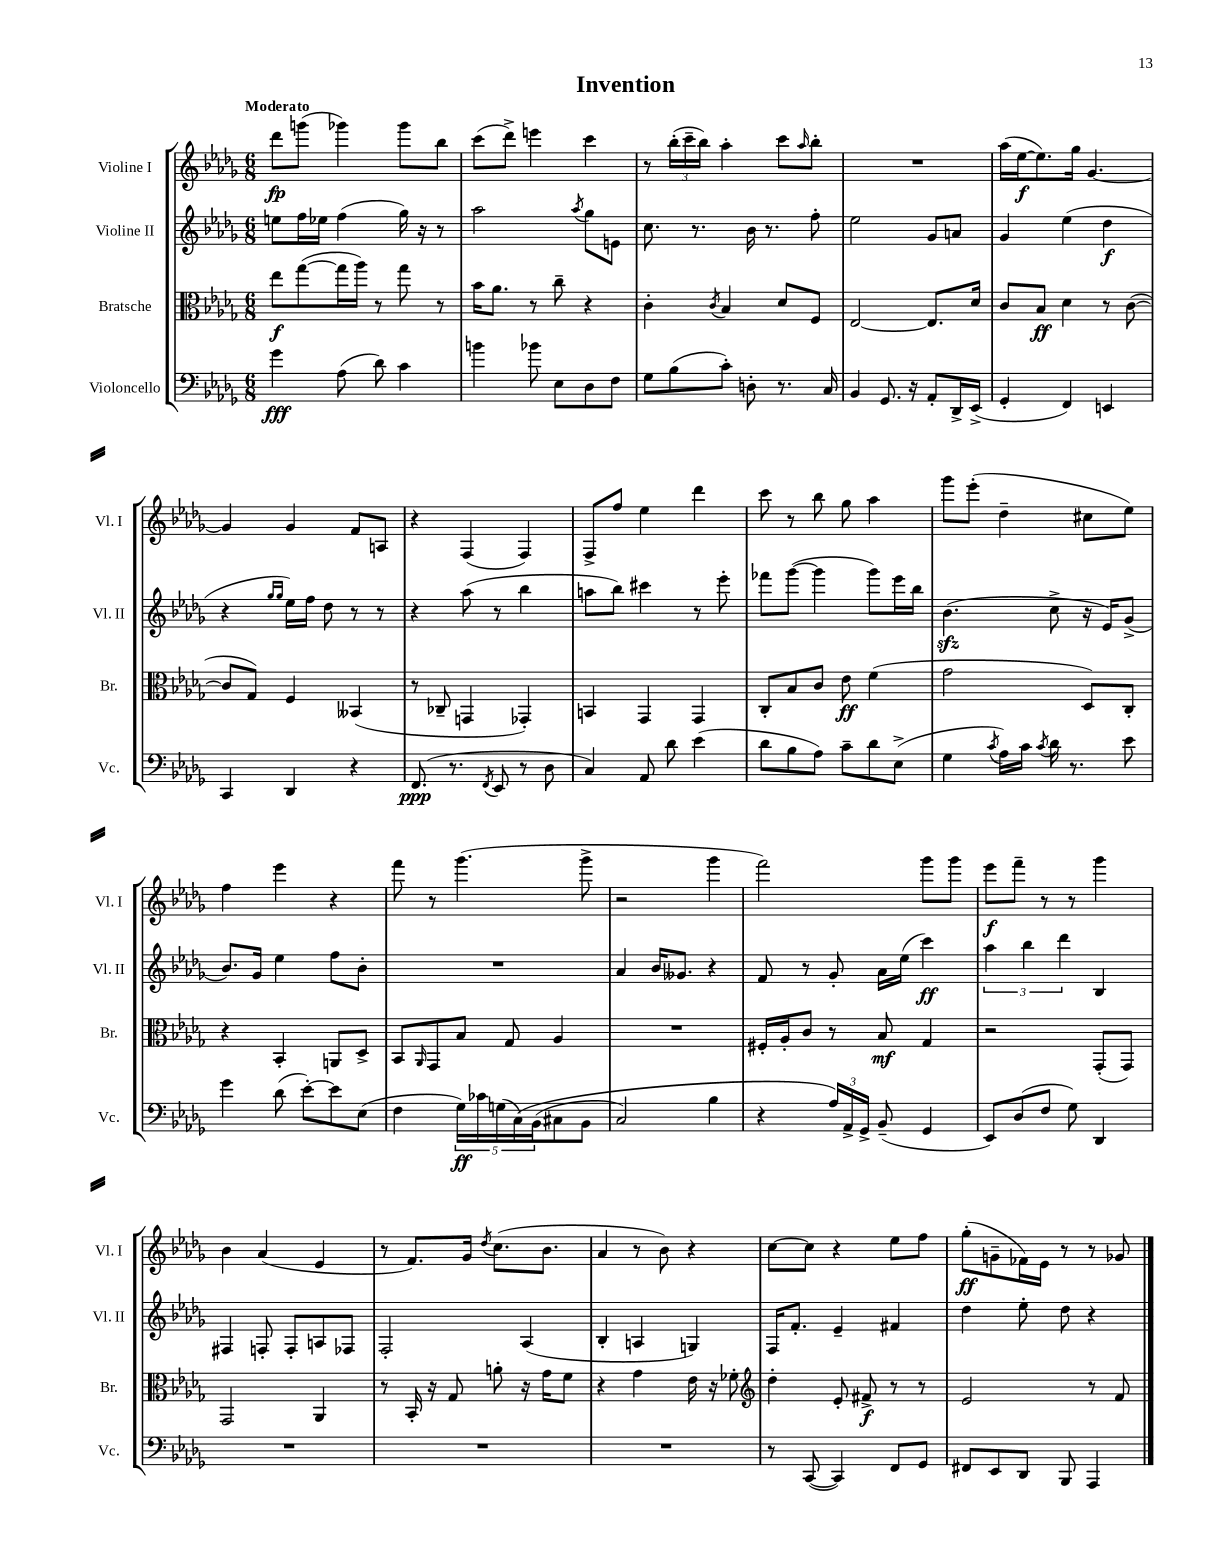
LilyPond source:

\header { title = "Invention" }
<<
\new StaffGroup <<
\new Staff = "s0" \with { instrumentName = "Violine I" shortInstrumentName = "Vl. I" } {
    \clef treble \key des \major \numericTimeSignature \time 6/8 \tempo "Moderato"
    des'''8\fp g'''8( ges'''4) ges'''8 bes''8 |
    c'''8( des'''8->) e'''4 c'''4 |
    r8 \tuplet 3/2 { bes''16-.( c'''16-- bes''16) } aes''4-. c'''8 \grace { aes''16 } bes''8-. |
    R2. |
    aes''16( ees''16~\f ees''8.) ges''16 ges'4.~ |
    ges'4 ges'4 f'8 a8 |
    r4 f4( f4) |
    f8-> f''8 ees''4 des'''4 |
    c'''8 r8 bes''8 ges''8 aes''4 |
    ges'''8 ees'''8-.( des''4-- cis''8 ees''8) |
    f''4 ees'''4 r4 |
    f'''8 r8 ges'''4.( ges'''8-> |
    r2 ges'''4 |
    f'''2) ges'''8 ges'''8 |
    ees'''8\f f'''8-- r8 r8 ges'''4 |
    bes'4 aes'4( ees'4 |
    r8 f'8.) ges'16 \acciaccatura { des''8 } c''8.( bes'8. |
    aes'4 r8 bes'8) r4 |
    c''8~ c''8 r4 ees''8 f''8 |
    ges''8-.\ff( g'8-- fes'16) ees'16 r8 r8 ges'8 \bar "|." |
}
\new Staff = "s1" \with { instrumentName = "Violine II" shortInstrumentName = "Vl. II" } {
    \clef treble \key des \major \numericTimeSignature \time 6/8
    e''8 f''16 ees''16 f''4( ges''16) r16 r8 |
    aes''2 \acciaccatura { aes''8 } ges''8 e'8 |
    c''8. r8. bes'16 r8. f''8-. |
    ees''2 ges'8 a'8 |
    ges'4 ees''4( des''4\f |
    r4 \grace { ges''16 ges''16 } ees''16) f''16 des''8 r8 r8 |
    r4 aes''8( r8 bes''4 |
    a''8 bes''8) cis'''4 r8 ees'''8-. |
    fes'''8 ges'''8~( ges'''4 ges'''8) ees'''16 bes''16 |
    bes'4.\sfz( c''8-> r16 ees'16) ges'8->( |
    bes'8.) ges'16 ees''4 f''8 bes'8-. |
    R2. |
    aes'4 bes'16 geses'8. r4 |
    f'8 r8 ges'8-. aes'16 ees''16( c'''4\ff) |
    \tuplet 3/2 { aes''4 bes''4 des'''4 } bes4 |
    fis4 f8-. f8-. a8 fes8 |
    f2-. aes4( |
    bes4-. a4 g4) |
    f16 f'8.-. ees'4-- fis'4 |
    des''4 ees''8-. des''8 r4 \bar "|." |
}
\new Staff = "s2" \with { instrumentName = "Bratsche" shortInstrumentName = "Br." } {
    \clef alto \key des \major \numericTimeSignature \time 6/8
    ees''8\f ges''8~( ges''16 aes''16) r8 ges''8 r8 |
    bes'16 aes'8. r8 c''8-- r4 |
    c'4-. \acciaccatura { c'8 } bes4 des'8 f8 |
    ees2~ ees8. des'16 |
    c'8 bes8\ff des'4 r8 c'8~( |
    c'8 ges8) f4 beses,4( |
    r8 ces8-- g,4 ges,4-.) |
    b,4 ges,4 ges,4 |
    c8-. bes8 c'8 ees'8\ff f'4( |
    ges'2 des8) c8-. |
    r4 bes,4-. a,8 des8-> |
    bes,8 \grace { aes,16 } ges,8 bes8 ges8 aes4 |
    R2. |
    fis16-. aes16-. c'8 r8 bes8\mf ges4 |
    r2 ges,8-.( ges,8) |
    ges,2 aes,4 |
    r8 bes,16-. r16 ges8 a'8-. r16 ges'16 f'8 |
    r4 ges'4 ees'16 r16 fes'8-. |
    \clef treble des''4-. ees'8-. fis'8->\f r8 r8 |
    ees'2 r8 f'8 \bar "|." |
}
\new Staff = "s3" \with { instrumentName = "Violoncello" shortInstrumentName = "Vc." } {
    \clef bass \key des \major \numericTimeSignature \time 6/8
    ges'4\fff aes8( des'8) c'4 |
    b'4 bes'8 ees8 des8 f8 |
    ges8 bes8( c'8-.) d8-. r8. c16 |
    bes,4 ges,8. r16 aes,8-. des,16-> ees,16->( |
    ges,4-. f,4) e,4 |
    c,4 des,4 r4 |
    f,8.\ppp( r8. \acciaccatura { f,8 } ees,8 r8 des8 |
    c4) aes,8 des'8 ees'4( |
    des'8 bes8 aes8) c'8-- des'8 ees8->( |
    ges4 \acciaccatura { c'8 } aes16) c'16 \acciaccatura { c'8 } des'16 r8. ees'8 |
    ges'4 des'8( ees'8~-.) ees'8 ees8( |
    f4 \tuplet 5/4 { ges16\ff) ces'16 g16( c16)\( bes,16( } cis8 bes,8 |
    c2) bes4 |
    r4 \tuplet 3/2 { aes16\) aes,16-> ges,16-> } bes,8--( ges,4 |
    ees,8) des8( f8 ges8) des,4 |
    R2. |
    R2. |
    R2. |
    r8 c,8~( c,4) f,8 ges,8 |
    fis,8 ees,8 des,8 bes,,8 aes,,4 \bar "|." |
}
>>
>>
\layout { \context { \Score \remove "Bar_number_engraver" } }
